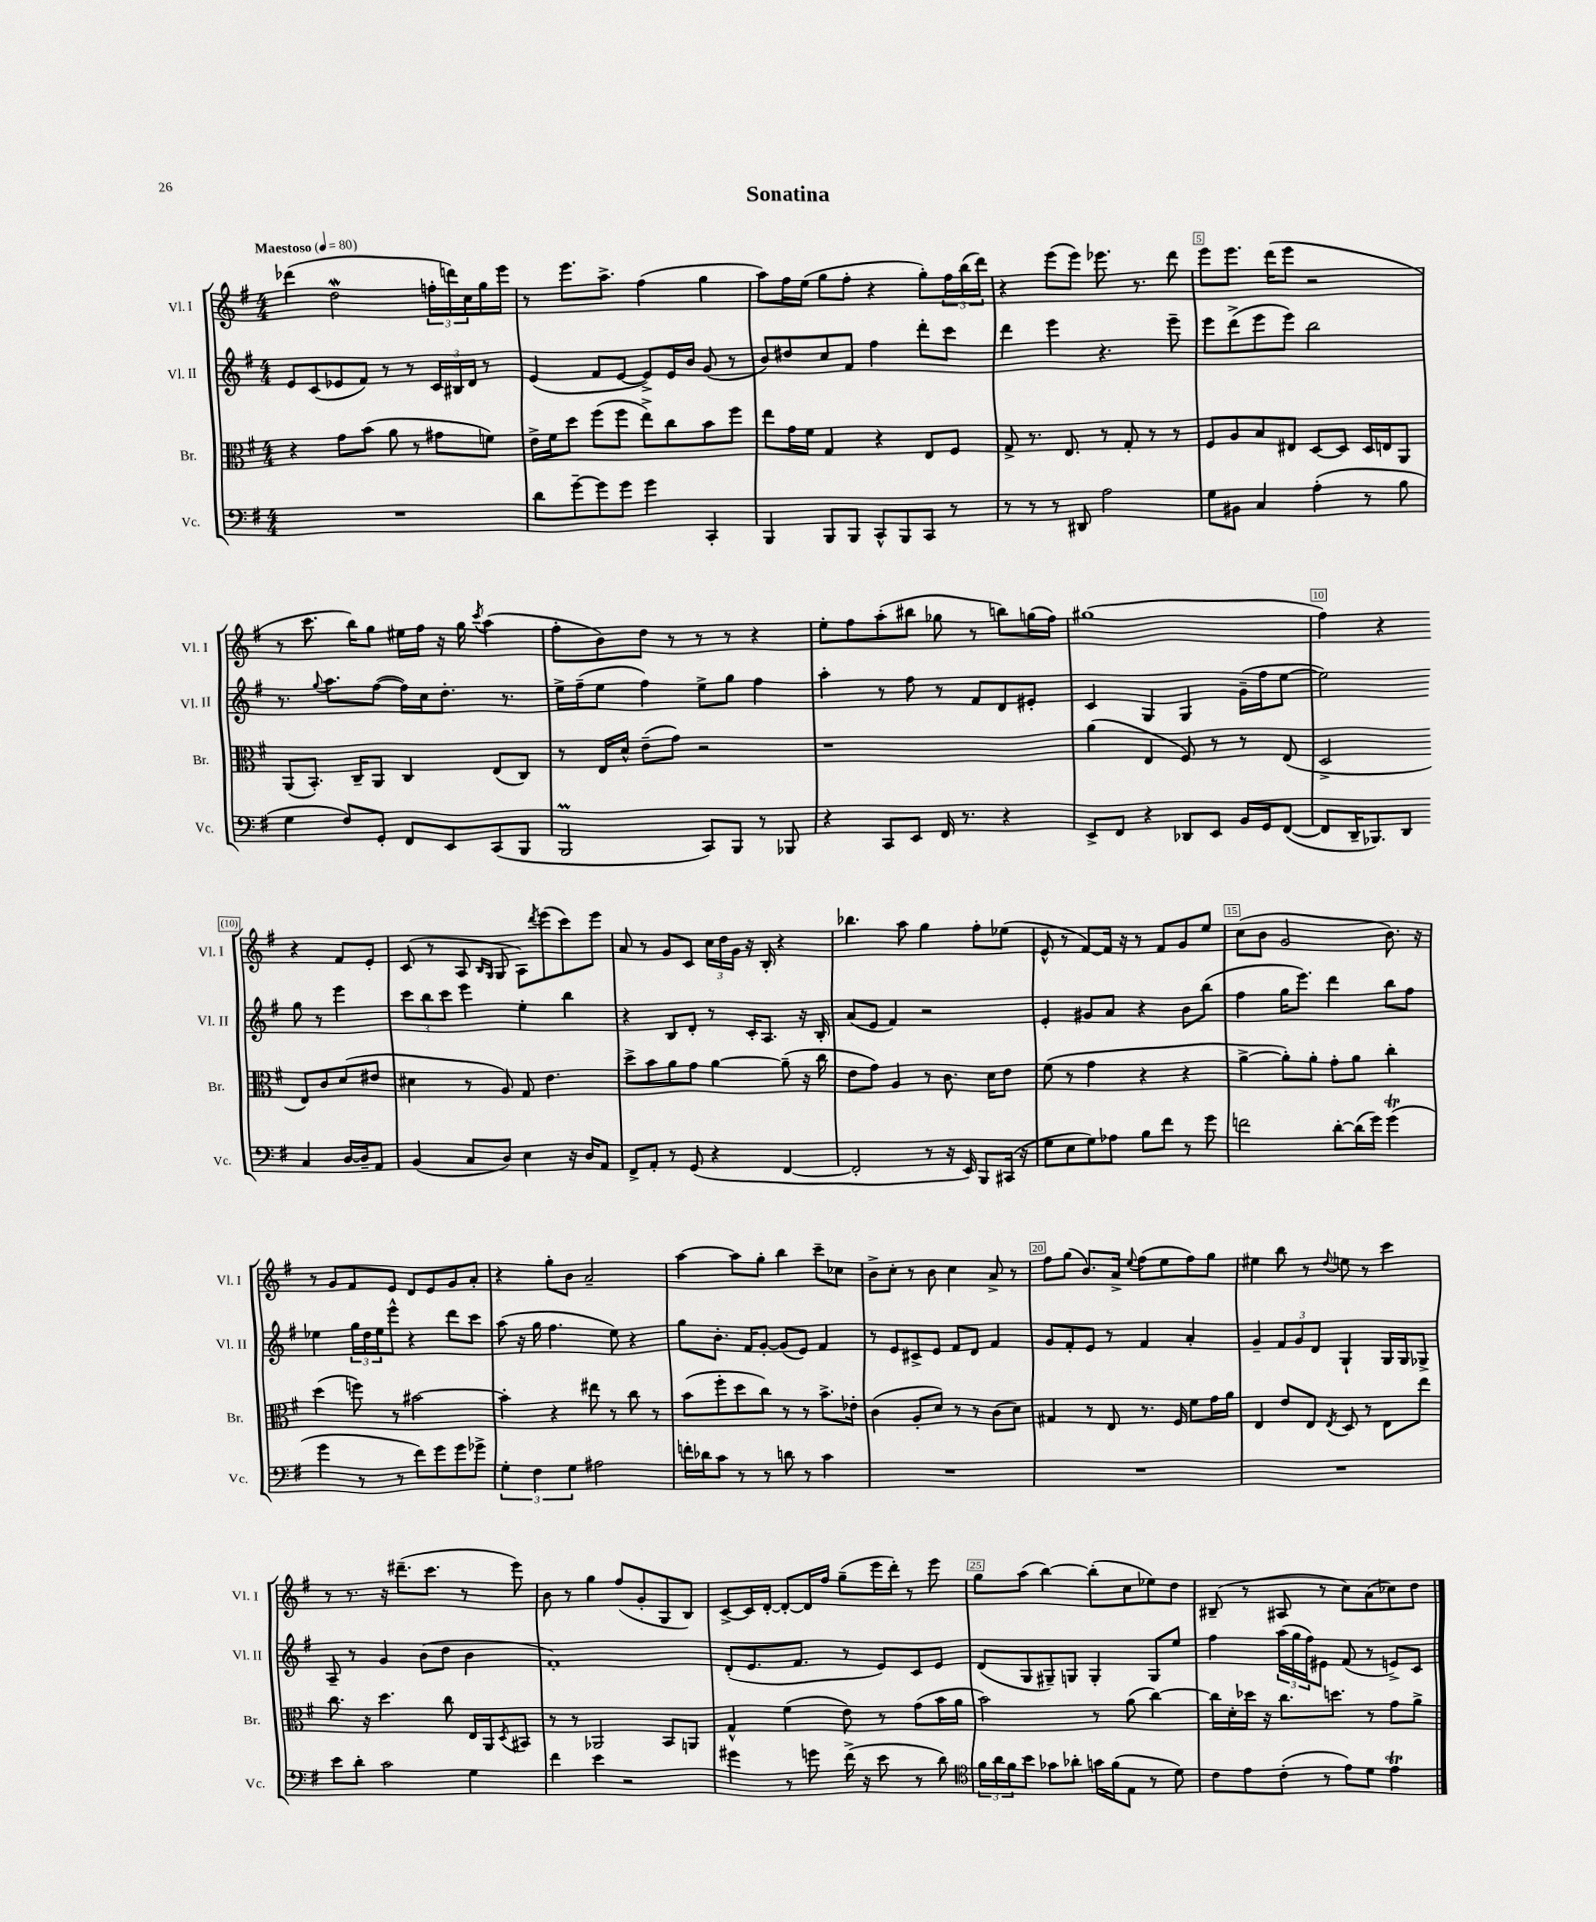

**kern	**kern	**kern	**kern
*part4	*part3	*part2	*part1
*staff4	*staff3	*staff2	*staff1
*I"Vc.	*I"Br.	*I"Vl. II	*I"Vl. I
*I'Vc.	*I'Br.	*I'Vl. II	*I'Vl. I
*clefF4	*clefC3	*clefG2	*clefG2
*k[f#]	*k[f#]	*k[f#]	*k[f#]
*M4/4	*M4/4	*M4/4	*M4/4
*MM80	*MM80	*MM80	*MM80
=1	=1	=1	=1
!	!	!	!LO:TX:a:B:t=Maestoso
1r	4r	8e/L	(4ddd-X\
.	.	(8c/	.
.	8g\L	8e-X/	2ddW\
.	(8b\J	8f#/J)	.
.	8a\	8r	.
.	8r	8r	.
.	8g#X\L	24c/LL	24ffn'\LL
.	.	24B#X/	24dddn\)
.	.	24d/JJ	24cc\
.	8fn\J)	8r	16gg\
.	.	.	16eee\JJ
=2	=2	=2	=2
8d\L	16e^\LL	(4e/	8r
.	16f#\J	.	.
[8g~\	8dd\J	.	8.eee\L
8g\]	(8ff#\L	8f#/L	.
.	.	.	8.aa^\J
8g\J	8ff#\J	[8e/J	.
4g\	8ee^\L)	8e^/L])	(4ff#\
.	8cc\	16e/L	.
.	.	16b/JJ	.
4CC'/	8b\	(8g/	4gg\
.	8ff#\J	8r	.
=3	=3	=3	=3
4BBB/	8ee\L	8b/L)	8aa\L)
.	16g\L	8dd#X/	16ff#\L
.	16f#\JJ	.	(16ee\JJ
8BBB/L	4G/	8cc/	8gg\L
8BBB/J	.	8f#/J	8ff#'\J
8CC^^/L	4r	4ff#\	4r
8BBB/	.	.	.
8CC/J	8E/L	8ddd'\L	8gg'\L)
8r	8F#/J	8ccc\J	24ff#\L
.	.	.	(24bb\
.	.	.	24ddd\JJ)
=4	=4	=4	=4
8r	8G^/	4ddd\	4r
8r	8.r	.	.
8r	.	4eee\	(8eee\L
.	8.E/	.	.
8DD#X/	.	.	8eee\J)
2A\	8r	4.r	8.eee-X\
.	8G'/	.	.
.	.	.	8.r
.	8r	.	.
.	8r	8eee~\	8ddd\
=5	=5	=5	=5
8G\L	8F#/L	8eee\L	8eee\L
8BB#X\J	8A/	(8ddd^\	8.eee\J
4C/	8B/	8eee\	.
.	.	.	(16ddd\KL
.	8E#X/J	8eee\J)	8eee\J
(4A'\	[8D/L	2bb\	2r
.	8D/J]	.	.
8r	16D/LL	.	.
.	16En/J	.	.
8B\	8AA/J	.	.
!!LO:LB:g=z
=6	=6	=6	=6
4G\	(8AA/L	8.r	8r
.	8.BB'/J)	.	8.ccc\
.	.	8qqgg/	.
.	.	8.aa\L	.
8F#/L)	.	.	.
.	16C~/KL	.	16bb\KL)
8GG'/J	8AA/J	([8ff#\J	8gg\J
8FF#/L	4C/	16ff#\LL])	16ee#X\LL
.	.	16cc\J	16ff#\JJ
8EE/	.	8.dd'\J	16r
.	.	.	16gg\
.	.	.	8qccc/
(8CC/	(8E/L	.	(4aa\
.	.	8.r	.
8BBB/J	8C/J)	.	.
=7	=7	=7	=7
2BBBm/	8r	16ee^\LL	8ff#'\L
.	.	(16ff#~\J	.
.	16E/LL	8ee\J	8b\)
.	16d^^/JJ	.	.
.	(8e~\L	4ff#\)	8dd\J
.	8g\J)	.	8r
8CC/L)	2r	8ee^\L	8r
8BBB/J	.	8gg\J	8r
8r	.	4ff#\	4r
8BBB-X/	.	.	.
=8	=8	=8	=8
4r	1r	4aa'\	8ee'\L
.	.	.	8ff#\
8CC/L	.	8r	(8aa'\
8EE/J	.	8ff#\	8bb#X\J
16FF#/	.	8r	8gg-X\
8.r	.	.	.
.	.	8f#/L	8r
4r	.	8d/	8bbn\L)
.	.	8e#X'/J	(16ggn\L
.	.	.	16ff#\JJ)
=9	=9	=9	=9
8EE^/L	(4a\	4c/	(1gg#X
8FF#/J	.	.	.
4r	4E/	4G/	.
8DD-X/L	8F#/)	4G/	.
8EE/J	8r	.	.
16BB/LL	8r	(16g~\LL	.
16GG/J	.	16ff#\J	.
([8FF#/J	(8E/	[8ee\J	.
=10	=10	=10	=10
8FF#/L]	2D^/	2ee\])	4ff#\)
16DD~/K	.	.	.
8.BBB-X/)	.	.	.
.	.	.	4r
8DD/J	.	.	.
4C/	8E/L)	8gg\	4r
.	8c/	8r	.
[16D/LL	(8d/	4eee\	8f#/L
16D~/J]	.	.	.
8AA/J	8e#X/J	.	8e'/J
!!LO:LB:g=z
=11	=11	=11	=11
(4BB/	4d#X\	12ccc\L	(8c/
.	.	12bb\	.
.	.	.	8r
.	.	12ccc\J	.
8C/L	8r	4eee\	8A/
.	.	.	16qqB/LL
.	.	.	16qqG/JJ
8D/J)	8A/)	.	8G/
4E\	8G/	4ee'\	8A\L)
.	.	.	8qddd/
.	4.e\	.	(8eee\
16r	.	4bb\	8ccc\)
16D/KL	.	.	.
8AA/J	.	.	8eee\J
=12	=12	=12	=12
8FF#^/L	8dd^\L	4r	8a/
8AA'/J	8b\	.	8r
8r	8a\	8B/L	8g/L
(8GG/	8g\J	8d'/J	8c/J
4r	[4a\	8r	24cc\LL
.	.	.	24dd\
.	.	.	24g\JJ
.	.	16c'/KL	16r
.	.	8.A/J	16B'/
[4FF#/	(8a~\]	.	4r
.	16r	16r	.
.	16cc\	16B'/	.
=13	=13	=13	=13
2FF#'/]	8e\L	(8a/L	4.bb-X\
.	8g\J)	8e/J	.
.	4A/	4f#/)	.
.	.	.	8aa\
8r	8r	2r	4gg\
16r	8.c\	.	.
16EE/)	.	.	.
8BBB/L	.	.	8ff#'\L
.	16d\KL	.	.
(16CC#X/Jk	8e\J	.	(8ee-X\J
16r	.	.	.
=14	=14	=14	=14
8G\L	(8f#\	4e'/	8e^^/
8E\	8r	.	8r
8G\)	4g\	8g#X/L	[8f#/L)
8A-X\J	.	8a/J	16f#/Jk]
.	.	.	16r
8B\L	4r	4r	8r
8f#\J	.	.	8f#/L
8r	4r	8b\L	8g/
8g\	.	(8bb\J	8ee/J
=15	=15	=15	=15
2fn\	[4a^\	4ff#\	(8cc\L
.	.	.	8b\J
.	8a'\L])	16gg\KL	2g/
.	.	8.eee\J)	.
.	8a'\J	.	.
[8d'\L	8g'\L	4ddd\	.
(16d\L]	8a\J	.	.
16g\JJ)	.	.	.
(4gT\	4cc'\	8bb\L	8.b\)
.	.	8ff#\J	.
.	.	.	16r
!!LO:LB:g=z
=16	=16	=16	=16
4g\	(4dd\	4ee-X\	8r
.	.	.	8g/L
8r	8ffn\)	24gg\LL	8f#/
.	.	24dd\	.
.	.	24ee-\J	.
8r	8r	8eee^^\J	8e/J
8f#\L)	[2b#X\	4r	8d/L
8g\	.	.	8e/
8g\	.	8ddd\L	8g/
8g-X^\J	.	8ccc\J	8a'/J
=17	=17	=17	=17
6G'\	4b#'\]	(8aa\	4r
.	.	16r	.
6F#\	.	.	.
.	.	16gg\	.
.	4r	4.ff#\	8gg'\L
6G\	.	.	.
.	.	.	8b\J
2A#X\	8ee#X\	.	2a~/
.	8r	8ee\)	.
.	8cc\	4r	.
.	8r	.	.
=18	=18	=18	=18
16fn'\LL	(8b\L	8gg\L	[4aa\
16d-X\J	.	.	.
8c\J	8ff#'\	8.b'\J	.
8r	8dd\	.	8aa\L]
.	.	16f#/KL	.
8r	8cc\J)	[8g'/J	8gg'\J
8dn\	8r	(8g/L]	4bb\
8r	8r	8e/J)	.
4c\	8.b^\L	4f#/	8ccc~\L
.	.	.	8cc-X\J
.	16e-X'\Jk	.	.
=19	=19	=19	=19
1r	(4c\	8r	8b^\L
.	.	8e/L	8cc'\J
.	8A'/L	8c#X^/	8r
.	8d/J)	8e/J	8b\
.	8r	8f#/L	4cc\
.	8r	8d/J	.
.	(8c\L	4f#/	8a^/
.	8d\J)	.	8r
=20	=20	=20	=20
1r	4G#X/	8g/L	8ff#\L
.	.	8f#'/	(8gg\J
.	8r	8e/J	8.b/L)
.	8E/	8r	.
.	.	.	16a^/Jk
.	.	.	8qqee/
.	8.r	4f#/	(8ff#\L
.	.	.	8ee\
.	16F#/	.	.
.	8f#\L	4a'/	8ff#\)
.	16g\L	.	8gg\J
.	16a\JJ	.	.
=21	=21	=21	=21
1r	4E/	4g~/	4ee#X\
.	8e/L	12f#/L	8bb\
.	.	12g/	.
.	8E/J	.	8r
.	.	12d/J	.
.	8qE/	.	8qqdd/
.	8D/	4G`/	8een\
.	8r	.	8r
.	8E\L	16G/LL	4ccc\
.	.	16G/J	.
.	8ee\J	8G-X^/J	.
!!LO:LB:g=z
=22	=22	=22	=22
8e\L	8.cc\	8A~/	8r
8d'\J	.	8r	8.r
.	16r	.	.
2c\	4.dd\	4g/	.
.	.	.	16r
.	.	.	(8.ddd#X~\L
.	.	(8b\L	.
.	.	.	8.ccc\J
.	8cc\	8dd\J	.
4G\	16E/LL	4b\	8r
.	16AA/J	.	.
.	8qD/	.	.
.	8BB#X/J	.	8eee\)
=23	=23	=23	=23
4f#\	8r	1f#')	8b\
.	8r	.	8r
4e\	2AA-X/	.	4gg\
2r	.	.	(8ff#/L
.	.	.	8g'/
.	8BB/L	.	8G/
.	8AAn/J	.	8B/J)
=24	=24	=24	=24
4g#X\	4G^^/	(8d'/L	[8c^/L
.	.	8.e/	16c/L]
.	.	.	[16d'/JJ
8r	(4f#\	.	8d'/L_
.	.	8.f#/J	.
8gn\	.	.	16d/L]
.	.	.	16ff#/JJ
(16f#^\	8e\)	8r	(8gg~\L
16r	.	.	.
8e\	8r	8e/L)	16eee\L
.	.	.	16ddd'\JJ)
8r	(8g\L	8c/	8r
8d\)	16b\L	8e/J	8eee\
.	16a\JJ	.	.
=25	=25	=25	=25
*clefC4	*	*	*
24f#\LL	2b\)	(8d/L	8gg\L
24a\	.	.	.
24f#\J	.	.	.
8b\J	.	8G/	(8aa\J
8g-X\L	.	8G#X~/)	[4bb\)
8a-X'\J	.	8Gn/J	.
16gn\LL	8r	4G'/	(8bb'\L]
(16f#\J	.	.	.
8E\J	(8a\	.	8cc\
8r	[4cc\)	8G/L	8ee-X\)
8d\)	.	8ee/J	8dd\J
=26	=26	=26	=26
8c\L	16cc\LL]	4ff#\	(8B#X~/
.	16d'\	.	.
8e\	16dd-X\JJ	.	8r
.	16r	.	.
(8c'\J	8.cc\L	(24aa\LL	8A#X/
.	.	24gg\	.
.	.	24ff#\J)	.
8r	.	8e#X\J	8r
.	8.ddn\J	.	.
8e\L)	.	(8f#/	8cc\L)
8d\J	8r	8r	(8a\
4eT\	8g\L	8en^/L)	8cc-X\)
.	8a^\J	8c/J	8dd\J
==	==	==	==
*-	*-	*-	*-
